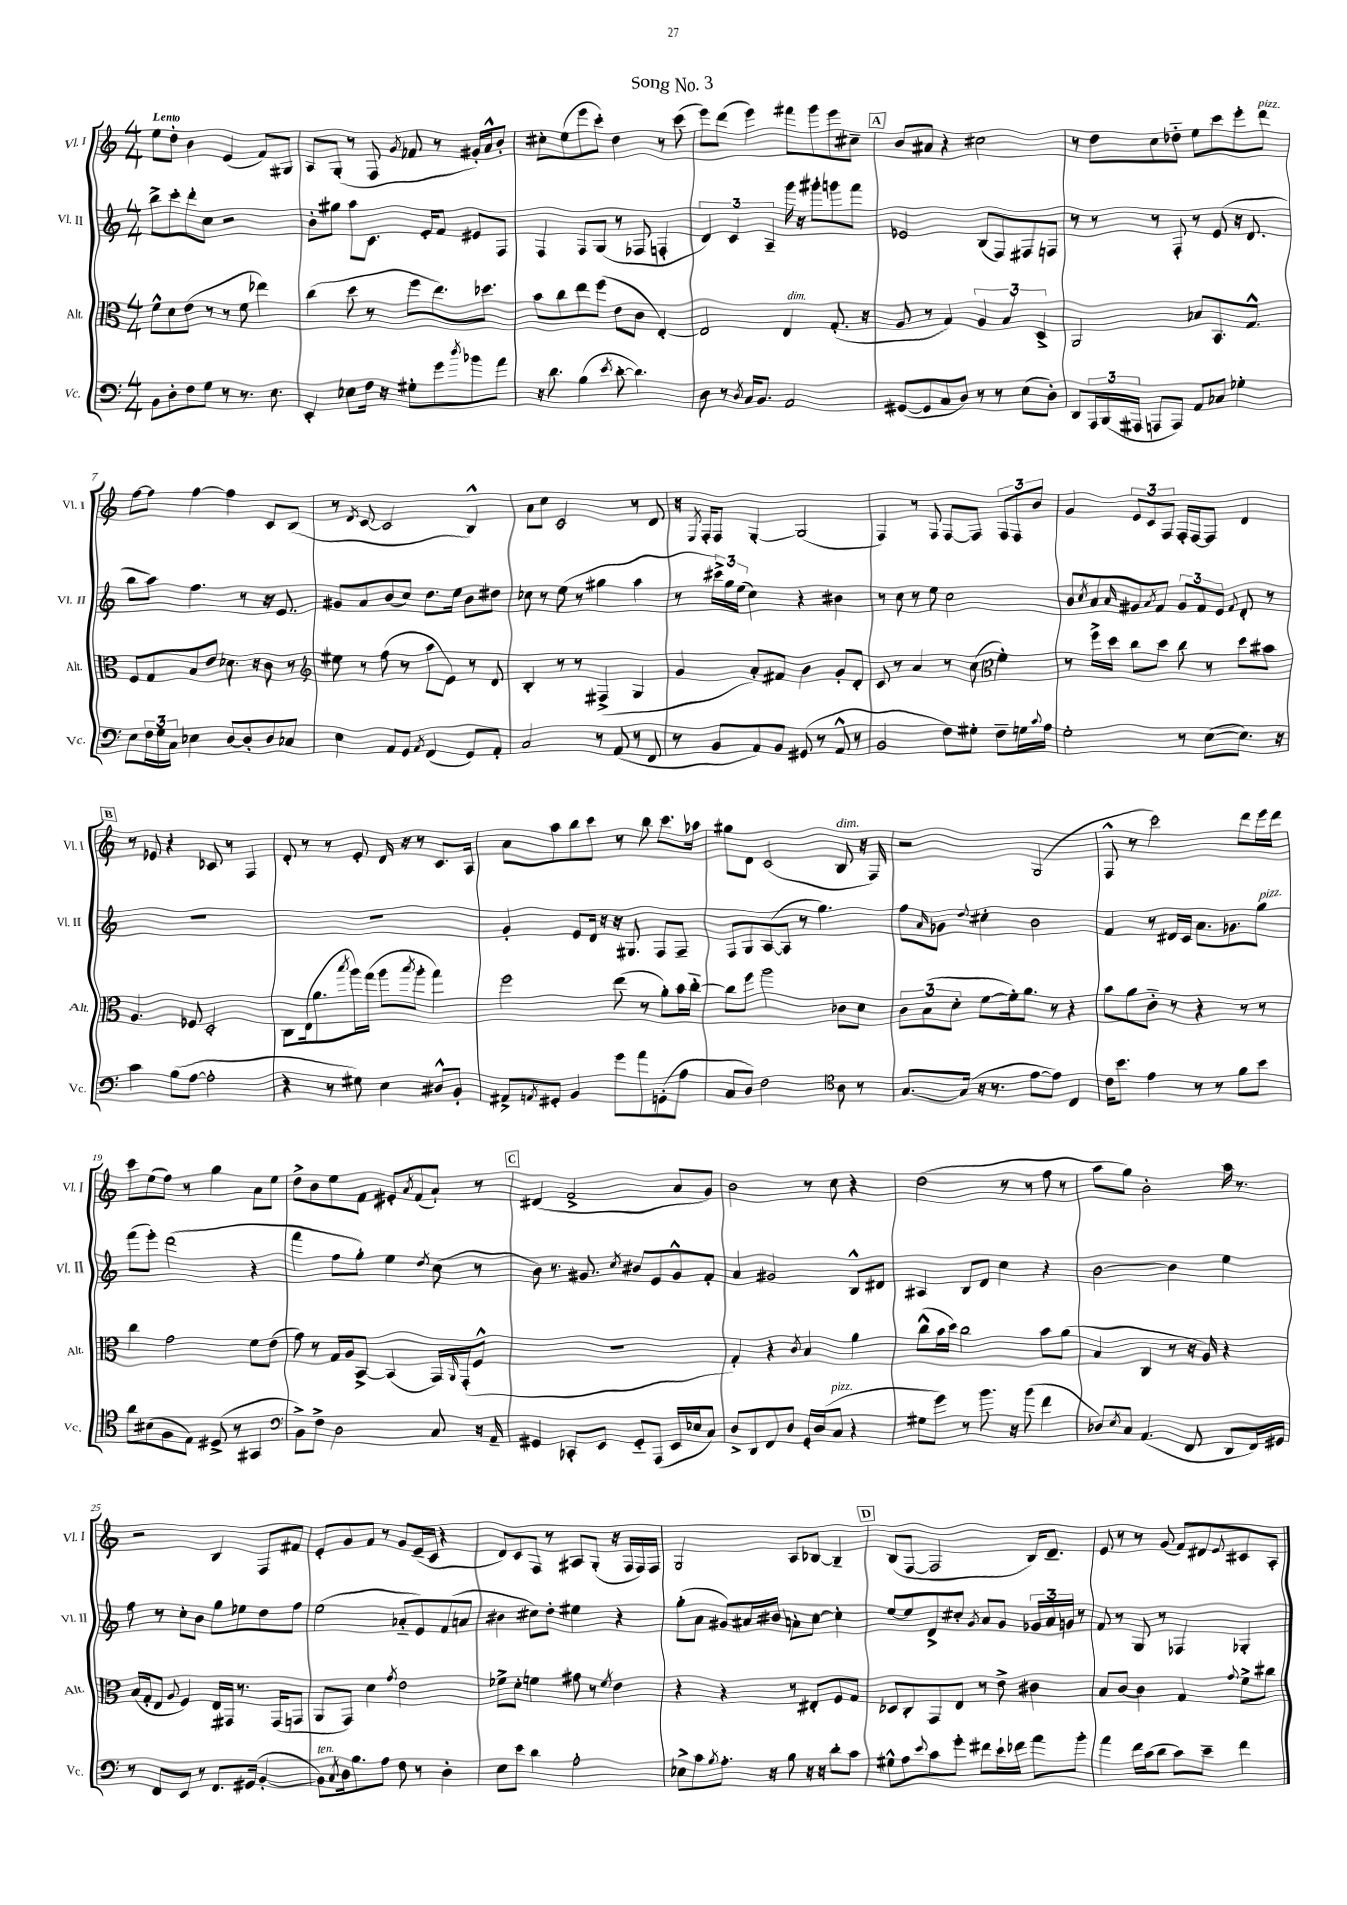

**kern	**kern	**kern	**kern
*part4	*part3	*part2	*part1
*staff4	*staff3	*staff2	*staff1
*I"Vc.	*I"Alt.	*I"Vl. II	*I"Vl. I
*I'Vc.	*I'Alt.	*I'Vl. II	*I'Vl. I
*clefF4	*clefC3	*clefG2	*clefG2
*k[]	*k[]	*k[]	*k[]
*M4/4	*M4/4	*M4/4	*M4/4
=1	=1	=1	=1
!	!	!	!LO:TX:a:B:t=Lento
8BB\L	8f^^\L	8bb^\L	8ee\L
8D'\	8d\	8ccc'\	8dd'\J
8F\	(8e\J	8ddd'\	4b\
8G\J	8r	8cc\J	.
8r	8r	2r	(4e/
8.r	8f\	.	.
.	4ee-X\)	.	8f/L)
8.E\	.	.	.
.	.	.	8G#X/J
=2	=2	=2	=2
4EE'/	(4cc\	8b'\L	8A/L
.	.	8gg#X\J	(8G'/J
8E-X\L	8dd\	8aa\L	8r
16F\Jk	8r	8.c\J	8F/
16r	.	.	.
.	.	.	8qg/
8G#X'\L	8ff\L	.	8f-X/
.	.	16e'/KL	.
8g\	8.ee\)	8f/J	8r
8qdd/	.	.	.
8b-X\	.	8e#X/L	16g#X'/LL)
.	8.dd-X\J	.	16a^^/J
8a\J	.	8F/J	8b'/J
=3	=3	=3	=3
16r	8b\L	4F/	8cc#X'\L
8.d\	.	.	.
.	8cc\	.	(8ee\
(4B\	8ee\	8F/L	8eee\
.	(8ff\J	(8G/J	8ccc'\J)
8qe/	.	.	.
[8d'\	8e\L	8r	4dd\
4.d\])	8c\J	8F-X/	.
.	[4E'/)	4Fn'/	8r
.	.	.	(8ccc\
=4	=4	=4	=4
8D\	2E/]	6d/)	8eee\L)
8r	.	.	(8ddd\J
.	.	6c/	.
8qD/	.	.	.
16C/KL	.	.	4eee\)
8.BB/J	.	.	.
.	.	6A~/	.
!	!LO:TX:a:i:t=dim.	!	!
2AA/	4E/	16ggg\	8fff#X\L
.	.	16r	.
.	.	8ggg#X'\L	8ggg\
.	(8.G'/	8gggn\	8eee\
.	.	8fff\J	8cc#X~\J
.	16r	.	.
!!LO:REH:place=s1:t=A
=5	=5	=5	=5
([8GG#X/L	8A/	2e-X/	8b/L
8GG#/]	8r	.	8a#X/J
8C/	4G/)	.	4r
8D/J)	.	.	.
8r	6A/	(8B/L	2cc#X\
8r	.	8F/)	.
.	6B/	.	.
(8E\L	.	8F#X/	.
.	6D^/	.	.
8D'\J)	.	8Fn/J	.
=6	=6	=6	=6
8DD/L	2AA/	8r	8r
24AAA/L	.	8r	8dd\L
(24BBB/	.	.	.
24AAA#X/JJ	.	.	.
8AAAn/L	.	8r	8cc\
8AAA/J)	.	8F'/	8dd-X\J
8AA/L	8B-X/L	8r	8ee\L
8C-X/J	8.BB/	(8e/	8ccc\
4G-X'\	.	16r	8eee'\
.	8.G^^/J	8.d/	.
!	!	!	!LO:TX:a:i:t=pizz.
.	.	.	8ddd\J
!!LO:LB:g=z
=7	=7	=7	=7
8E\L	8F/L	8bb\L	[8ff\L
24F\L	8G/	8aa\J)	8ff\J]
24G\	.	.	.
24C\JJ	.	.	.
4E-X\	8B/	4.ff\	[4ff\
.	8e/J	.	.
[8D/L	8.d-X\	.	4ff\]
8D'/]	.	8r	.
.	16r	.	.
8D/	8c\	16r	8c/L
.	.	8.e/	.
8C-X/J	8r	.	(8B/J
=8	=8	=8	=8
*	*clefG2	*	*
4E\	8ee#X\	8g#X/L	8r
.	.	.	8qd/
.	8r	8a/	[8c/
8AA/L	(8ff\	(8b/	2c/]
8GG/J	8r	8cc/J)	.
8qAA/	.	.	.
(4FF/	8aa\L	8.dd\L	.
.	8e\J)	.	.
.	.	16ee\Jk	.
8GG/L)	8r	8b\L	4B^^/)
8AA'/J	8d/	8dd#X\J	.
=9	=9	=9	=9
2C/	4B'/	8cc-X\	8a\L
.	.	8r	8cc\J
.	8r	(8ee\	2c/
.	8r	8r	.
8r	(4F#X^/	4gg#X\	.
(8AA/	.	.	.
8r	4G/	4aa\	8r
8FF/	.	.	8d/
=10	=10	=10	=10
8r	4g/	8r	16r
.	.	.	8qE/
.	.	.	16F'/KL
8BB/L	.	24ccc#X^\LL)	8F/J
.	.	24gg\	.
.	.	(24ee\JJ	.
8AA/)	8a'/L)	4cc\)	[4G'/
8BB/J	8f#X/J	.	.
(8GG#X/	4b\	4r	(2G/]
8r	.	.	.
8AA^^/	8g'/L	4b#X\	.
8r	8d'/J	.	.
=11	=11	=11	=11
2BB/	8c/	8r	4F/)
.	8r	8cc\	.
.	4a/	8r	8r
.	.	8ee\	8F/
8F\L)	8r	2cc\	[8F/L
8G#X'\J	(8cc\	.	8F/J]
*	*clefC3	*	*
8F~\L	4f'\)	.	12F/L
.	.	.	12F/
16Gn\L	.	.	.
.	.	.	12b/J
8qqc/	.	.	.
16A\JJ	.	.	.
=12	=12	=12	=12
2G'\	8r	8b/L	4g/
.	.	8qcc/	.
.	16ff^\LL	8a/	.
.	16dd\JJ	.	.
.	.	16qqa/	.
.	8cc\L	8g#X/	12e/L
.	.	.	12c/
.	.	8qa/	.
.	8dd\J	8f/J	.
.	.	.	12F/J
8r	8cc\	12g#/L	16F'/LL
.	.	.	[16F/J
.	.	12f/	.
([8E\L	8r	.	8F/J]
.	.	12e/J	.
.	.	8qqf/	.
8.E\J])	8dd\L	8d'/	4d/
.	8b#X\J	8r	.
16r	.	.	.
!!LO:LB:g=z
!!LO:REH:place=s1:t=B
=13	=13	=13	=13
4c\	4.A/	1r	8r
.	.	.	8e-X/
(8B\L	.	.	4r
[8A\J	8F-X/	.	.
2A'\]	2D'/	.	8c-X/
.	.	.	8r
.	.	.	4F/
=14	=14	=14	=14
4r	8C\L	1r	8d'/
.	(16E\k	.	8r
.	8.a\	.	.
8r	.	.	8r
.	8qbb/	.	.
8G#X\)	16aa\L)	.	8e'/
.	(16gg\JJ	.	.
4E\	8aa\L	.	16d/
.	.	.	16r
.	8qbb/	.	.
.	8aa'\J	.	8r
8D#X^^/L	4gg\)	.	8.c/L
8BB'/J	.	.	.
.	.	.	16A/Jk
=15	=15	=15	=15
8AA#X^/L	2ff\	4g'/	8a\L
8qAAn/	.	.	.
8GG#X'/J	.	.	8aa\
4BB/	.	8e/L	8bb\
.	.	16d/Jk	8ccc\J
.	.	16r	.
8g\L	(8ee\	16r	8r
.	.	8.G#X/	.
8a\	8r	.	8bb\
(8GGn'\	8a'\L)	8F/L	8.ccc\L
8A\J	16b\L	8F~/J	.
.	[16cc\JJ	.	16aa-X\Jk
=16	=16	=16	=16
8C/L	8cc\L]	8F/L	8gg#X\L
8D/J)	8ff\J	8G/	8d\J
2F\	2aa\	([8A/	(2c/
.	.	8A/J]	.
.	.	8r	.
.	.	4.gg\)	.
*clefC4	*	*	*
!	!	!	!LO:TX:a:i:t=dim.
8A\	8c-X\L	.	8B/
8r	8d\J	.	16r
.	.	.	16F/)
=17	=17	=17	=17
[8.G/L	12c\L	8ff\L	2r
.	(12B\	.	.
.	.	16qqa/	.
.	.	8g-X\J	.
.	12d'\J	.	.
(16G/Jk]	.	.	.
.	.	8qqdd/	.
16r	[8f\L	4cc#X'\	.
8.r	.	.	.
.	16f'\k])	.	.
.	8.a\J	.	.
[8e\L	.	2b\	(2G/
8e\J])	8r	.	.
4C/	4r	.	.
=18	=18	=18	=18
16c\KL	8b\L	4f/	8F^^/
8.b\J	.	.	.
.	8a\	.	8r
4e\	8c\J	8r	2ccc\)
.	8r	16d#X/LL	.
.	.	16c/JJ	.
8r	4r	8.a\L	.
8r	.	.	.
.	.	8.g-X\	.
8f\L	8r	.	8ddd\L
!	!	!LO:TX:a:i:t=pizz.	!
8b\J	8r	8gg\J	16eee\L
.	.	.	16ddd\JJ
!!LO:LB:g=z
=19	=19	=19	=19
8a\L	4cc\	(8fff\L	8ccc\L
(8B#X\	.	8eee'\J)	(8ee\
8F\	2g\	(2ddd\	8ff\J)
8E\J)	.	.	8r
(8D#X^/	.	.	4gg\
8r	.	.	.
4GG#X/	8f\L	4r	8a\L
.	(8e\J	.	8ee\J
=20	=20	=20	=20
*clefF4	*	*	*
8BB^\L)	8g\)	4fff\	8dd^\L
8F^\J	8r	.	8b\
2D\	16G/LL	8ff\L	8ee\
.	16A/J	.	.
.	[8BB^/J	8gg'\J)	8f\J
.	(4BB/]	4ee\	8e#X'/L
.	.	.	8qa/
.	.	.	(8f/
.	.	8qdd/	.
8C/	16GG/LL)	(8cc\	8a`/J)
.	16qqAA/	.	.
.	(16GG'/J	.	.
16r	8F^^/J	8r	8r
16AA~/	.	.	.
!!LO:REH:place=s1:t=C
=21	=21	=21	=21
4GG#X/	1r	8b\)	(4d#X/
.	.	8.r	.
8CC-X'/L	.	.	2f^/
.	.	8.g#X/	.
8EE/J	.	.	.
.	.	8qcc/	.
8GG#/L	.	8b#X/L	.
(8AAA/J	.	8e/	.
16EE/LL	.	8g#^^/	8a/L
16E-X/J	.	.	.
8C/J)	.	8f'/J	8g/J)
=22	=22	=22	=22
8D^/L	4G'/)	4a/	2b\
8DD/	.	.	.
8FF/	4r	2g#X/	.
8D/J	.	.	.
.	8qc/	.	.
16GG'/LL	4B/	.	8r
(16D/J	.	.	.
!LO:TX:a:i:t=pizz.	!	!	!
8C/J	.	.	8cc\
4r	4a\	8B^^/L	4r
.	.	8d#X/J	.
=23	=23	=23	=23
8G#X\L	(8cc^^\L	4A#X/	(2dd\
8g\J)	16b\L	.	.
.	16dd\JJ)	.	.
8r	2cc\	8B/L	.
8.b\	.	8d/J	.
.	.	4cc\	8r
16r	.	.	.
(8b\	.	.	8r
4f\	8b\L	4r	8ff\
.	(8a\J	.	8r
=24	=24	=24	=24
8D-X/L)	4B/	[2b\	8aa\L
8qE/	.	.	.
8C/J	.	.	8gg\J)
(4.AA/	4C/	.	2b'\
.	8r	4b\]	.
8FF/	16r	.	.
.	16A/)	.	.
8DD/L	4r	4ee\	16aa\
.	.	.	8.r
16FF/L)	.	.	.
16GG#X/JJ	.	.	.
!!LO:LB:g=z
=25	=25	=25	=25
8r	(16B/LL	8ff\	2r
.	16G'/J	.	.
8FF/L	8E/J	8r	.
.	8qqA/	.	.
8EE/J	4F/)	8cc'\L	.
8r	.	8b\J	.
8.FF/L	16E/LL	8gg\L	4B/
.	16GG#X/JJ	.	.
.	8.r	8ee-X\	.
(16GG#X/Jk	.	.	.
[4BB'/	.	8dd\	8F/L
.	(16GG#/KL	.	.
.	8GGn/J	8ff\J	8f#X/J
=26	=26	=26	=26
!LO:TX:a:i:t=ten.	!	!	!
8BB\L])	8AA/L	(2ee\	8e'/L
8qC/	.	.	.
16D\k	8GG/J)	.	8g/
8.B\	.	.	.
.	4d\	.	8f/J
8A\J	.	.	8r
.	8qg/	.	.
8F\	2e\	8a-X/L	8g/L
8r	.	8e/)	(16e~/L
.	.	.	16c/JJ
4D'\	.	(8f/	4r
.	.	8an/J	.
=27	=27	=27	=27
8E\L	8f-X^\L	4b#X\	8d/L)
8e\J	8d'\J	.	8c/
4d\	4fn\	8cc#X\L)	8F/J
.	.	8dd'\J	8r
2A'\	8g#X\	4ee#X\	8A#X/L
.	8r	.	(8G'/J
.	8qf/	.	.
.	4e\	4r	16r
.	.	.	16F/LL
.	.	.	16F/)
.	.	.	16F/JJ
=28	=28	=28	=28
8E-X^\L	4r	(8gg'\L	2G/
8c\	.	8a\J	.
8qB/	.	.	.
8.A'\J	4r	8g#X/L)	.
.	.	16a#X/L	.
16r	.	16b#X/JJ	.
8B\	8r	8an'\L	8A/L
16r	8E#X'/L	[8cc\J	[8B-X/J
16r	.	.	.
8d'\L	8F/	4cc'\]	4B-~/]
8c\J	8G/J	.	.
!!LO:REH:place=s1:t=D
=29	=29	=29	=29
8G#X^^\L	8D-X/L	[8ee/L	(8B/L
8A\	8C'/	8ee/]	[8F/J
8qqe/	.	.	.
8c\	8GG/	8d^/	2F/]
8g'\J	8E/J	8cc#X'/J	.
.	.	8qg/	.
8f#X\L	8r	8a/L	.
16e`\L	8e^\	8g/J	.
16f-X\JJ	.	.	.
8a\L	4c#X\	24g-X/LL	16B/KL)
.	.	24a/	.
.	.	.	8.d~/J
.	.	24gn/JJ	.
8b'\J	.	8r	.
=30	=30	=30	=30
4a\	8B/L	8f/	8e/
.	[8c/J	8r	8r
16f\LL	4c\]	8G/	8r
(16c\J	.	.	.
8d\J	.	8r	(8g/
8c\L)	4G/	4F-X/	8f/L)
8e~\J	.	.	8d#X/
.	8qqg/	.	8qqe/
4f\	8f^\L	4G-X'/	8c#X/
.	8cc#X\J	.	8A'/J
==	==	==	==
*-	*-	*-	*-
